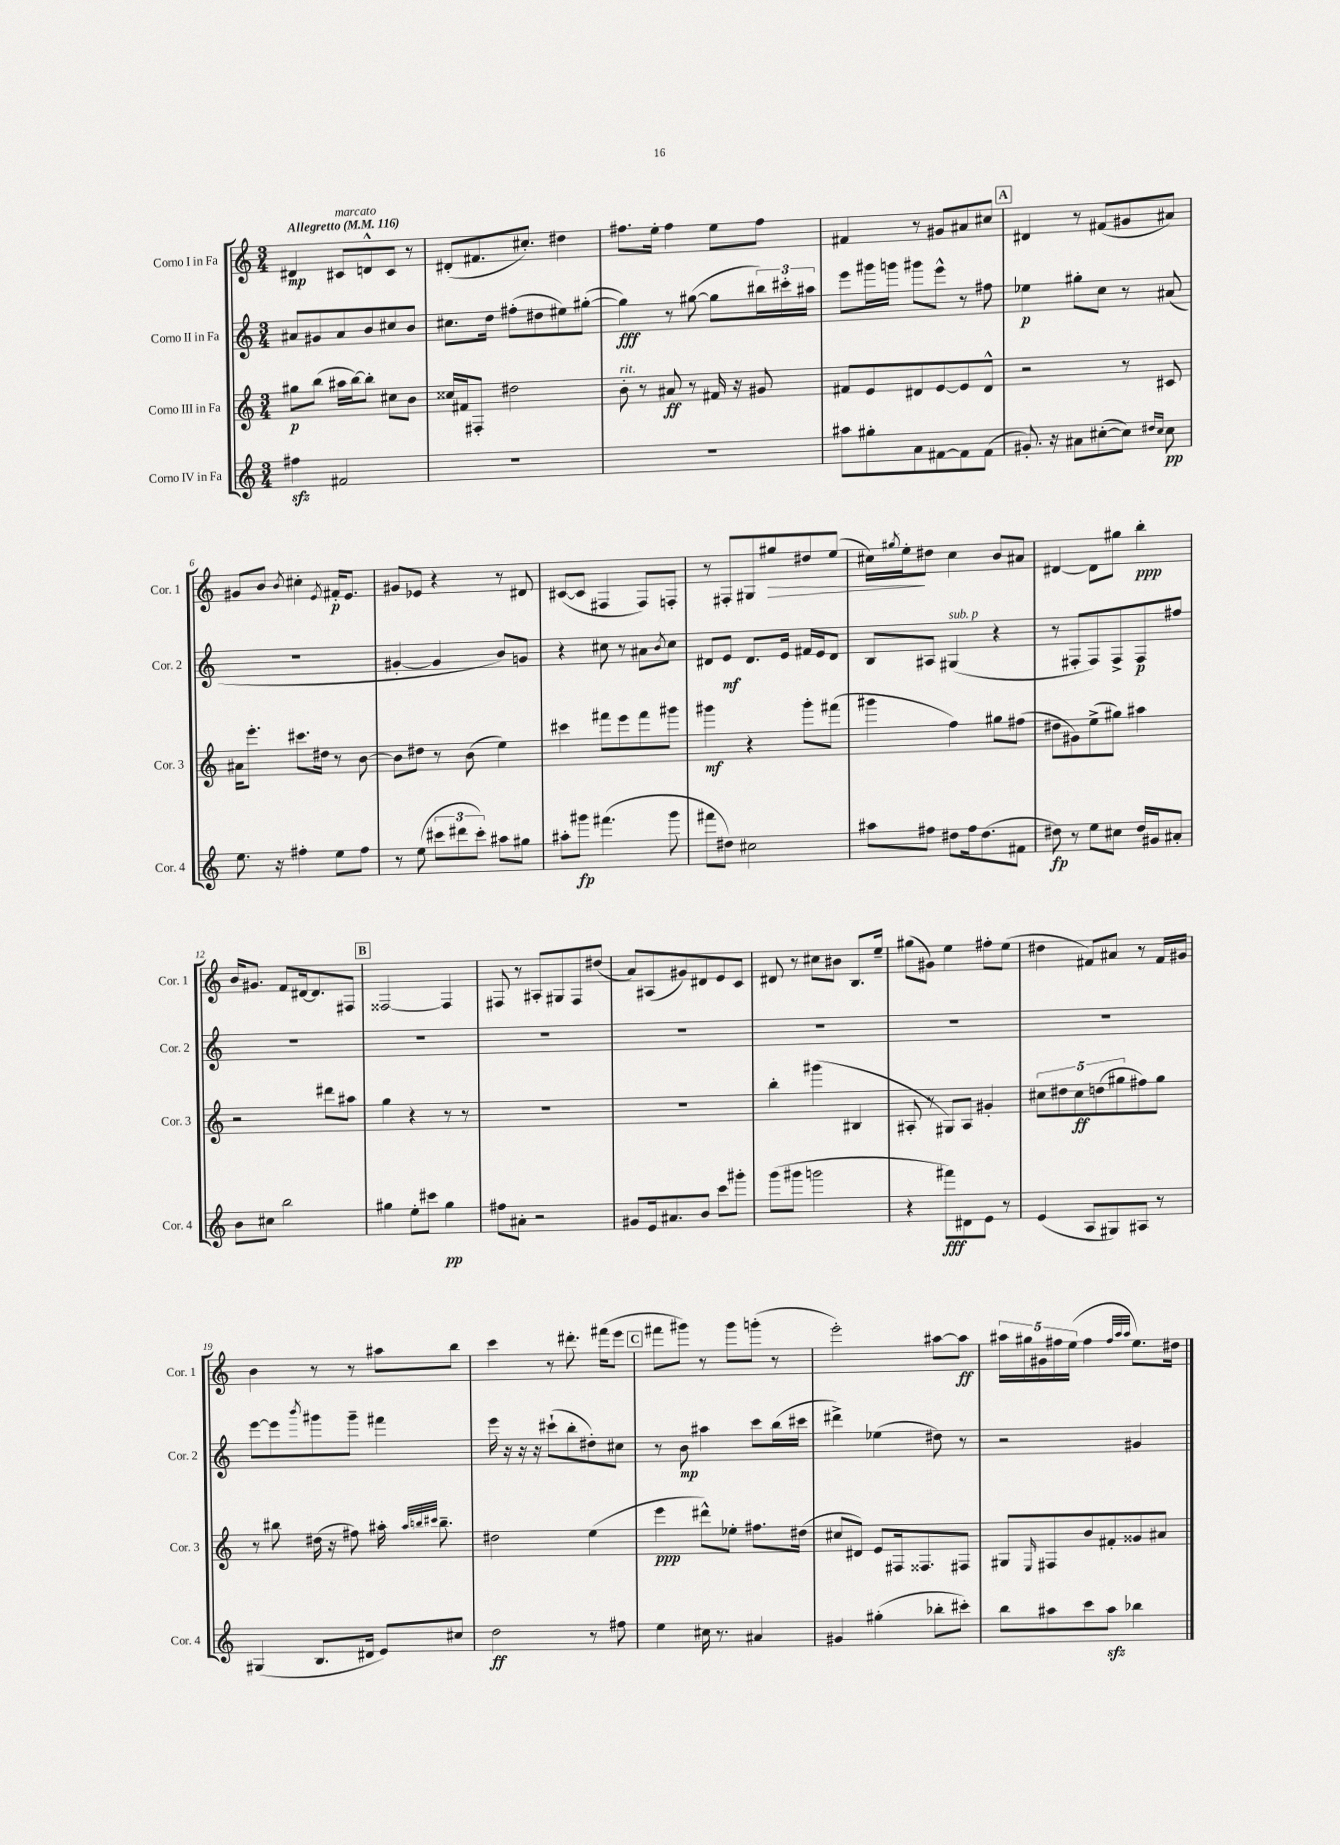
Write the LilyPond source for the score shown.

<<
\new StaffGroup <<
\new Staff = "s0" \with { instrumentName = "Corno I in Fa" shortInstrumentName = "Cor. 1" } {
    \clef treble \key c \major \numericTimeSignature \time 3/4 \tempo "Allegretto" 4 = 116
    dis'4\mp cis'8^\markup { \italic "marcato" } d'8-^ cis'8 r8 |
    dis'8-.( fis'8. cis''8.-.) dis''4 |
    fis''8. e''16-. fis''4 e''8 fis''8 |
    fis'4 r8 gis'8 ais'8 cis''8 |
    \mark \markup { \box "A" } dis'4 r8 fis'8( gis'8 ais'8) |
    gis'8 b'8 \acciaccatura { b'8 } cis''4-. \acciaccatura { e'8 } fis'16-.\p e'8. |
    gis'8 ees'8 r4 r8 dis'8 |
    cis'8~( cis'8 fis4 fis8) f8-. |
    r8 fis8-. gis8 gis''8\> dis''8 e''8( |
    cis''16) \acciaccatura { gis''8 } e''16-.\! dis''8 cis''4 b'8 ais'8 |
    dis'4~ dis'8 gis''8 b''4-.\ppp |
    b'16 gis'8. f'8 dis'16~ dis'8. fis8 |
    \mark \markup { \box "B" } fisis2~ fisis4 |
    fis8 r8 ais8-. gis8 fis8 dis''8( |
    a'8) ais8( gis'8) dis'8 e'8 c'8 |
    dis'8 r8 cis''8 bis'8 b8. e''16-- |
    gis''8( gis'8) e''4 fis''8-. e''8( |
    dis''4 fis'8) ais'8 r8 fis'16 gis'16 |
    b'4 r8 r8 ais''8 b''8 |
    c'''4 r8 dis'''8.-. fis'''16( e'''8 |
    \mark \markup { \box "C" } fis'''8 gis'''8) r8 gis'''8 g'''8-.( r8 |
    e'''2-.) ais''8~ ais''8\ff |
    \tuplet 5/4 { ais''16 gis''16 gis'16 fis''16 e''16( } fis''4 \grace { fis''32 ais''32 ais''32 } e''8.) dis''16 \bar "|." |
}
\new Staff = "s1" \with { instrumentName = "Corno II in Fa" shortInstrumentName = "Cor. 2" } {
    \clef treble \key c \major \numericTimeSignature \time 3/4
    ais'8 gis'8 ais'8 b'8 cis''8 b'8 |
    cis''8. d''16 fis''8-.( dis''8 eis''8) gis''8~-.( |
    gis''4\fff) r8 gis''8~( gis''8 \tuplet 3/2 { bis''16) cis'''16-. ais''16 } |
    e'''8 gis'''16 g'''16 gis'''8 e'''8-^ r8 fis''8 |
    \mark \markup { \box "A" } ees''4\p gis''8-. c''8 r8 ais'8( |
    R2. |
    gis'4~-. gis'4 b'8) g'8 |
    r4 cis''8 r8 ais'8 \acciaccatura { b'8 } cis''8 |
    dis'8 e'8\mf dis'8. e'16 fis'16 e'16 dis'8 |
    b8 ais8 gis4^\markup { \italic "sub. p" }( r4 |
    r8 fis8-. fis8) fis8-> fis8\p fis''8 |
    R2. |
    \mark \markup { \box "B" } R2. |
    R2. |
    R2. |
    R2. |
    R2. |
    R2. |
    e'''8~ e'''8 \acciaccatura { b'''8 } gis'''8 gis'''8-- fis'''4 |
    e'''16 r16 r16 r16 cis'''8-!( b''8-. dis''8-.) cis''8 |
    \mark \markup { \box "C" } r8 b'8\mp ais''4 c'''8 b''16( cis'''16 |
    dis'''4->) ees''4( dis''8) r8 |
    r2 gis'4 \bar "|." |
}
\new Staff = "s2" \with { instrumentName = "Corno III in Fa" shortInstrumentName = "Cor. 3" } {
    \clef treble \key c \major \numericTimeSignature \time 3/4
    gis''8\p b''8( ais''16 b''16~) b''8-. cis''8 b'8 |
    cisis''16 fis'16 fis8-. dis''2 |
    b'8-.^\markup { \italic "rit." } r8 ais'8\ff r8 fis'16 r16 gis'8 |
    fis'8 e'8 dis'8 e'8~ e'8 dis'8-^ |
    \mark \markup { \box "A" } r2 r8 cis'8 |
    ais'16 e'''8.-. cis'''8. dis''16 r8 b'8~ |
    b'8 dis''8 r8 b'8( e''4) |
    cis'''4 fis'''8 e'''8 fis'''8 gis'''8 |
    gis'''4\mf r4 gis'''8-. fis'''8( |
    gis'''4 f''4) gis''8 fis''8( |
    dis''8 gis'8) e''8->( gis''8) ais''4 |
    r2 dis'''8 ais''8 |
    \mark \markup { \box "B" } g''4 r4 r8 r8 |
    R2. |
    R2. |
    b''4-. gis'''4( bis4 |
    ais8-. r8 gis8) ais8 gis'4-. |
    \tuplet 5/4 { cis''8 dis''8 cis''8\ff d''8( gis''8 } fis''8) gis''8 |
    r8 bis''8 dis''16( r16 fis''8) ais''16-. \grace { ais''32 b''32 cis'''32 } b''8.-- |
    dis''2 e''4( |
    \mark \markup { \box "C" } e'''4\ppp dis'''8-^) ees''8-. fis''8. dis''16( |
    cis''8 dis'8) e'8 fis16 fisis8. fis8 |
    gis8 \grace { e16 } fis8 b'8 fis'8-. gisis'8 ais'8 \bar "|." |
}
\new Staff = "s3" \with { instrumentName = "Corno IV in Fa" shortInstrumentName = "Cor. 4" } {
    \clef treble \key c \major \numericTimeSignature \time 3/4
    fis''4\sfz fis'2 |
    R2. |
    R2. |
    ais''8 gis''8-. a'8 fis'8~ fis'8 fis'8( |
    \mark \markup { \box "A" } gis'8.-.) r16 ais'8 cis''8~-.( cis''8) \grace { dis''16 cis''16 } cis''8\pp |
    e''8. r16 fis''4-. e''8 fis''8 |
    r8 e''8( \tuplet 3/2 { cis'''8 dis'''8 cis'''8-.) } ais''8 gis''8 |
    ais''8-. gis'''8\fp fis'''4.( gis'''8 |
    fis'''8 dis''8) cis''2 |
    ais''8 fis''8 dis''8 fis''16 dis''8.( fis'8 |
    dis''8\fp) r8 e''8 cis''8 dis''16 gis'16 ais'8-. |
    b'8 cis''8 b''2 |
    \mark \markup { \box "B" } gis''4 e''8-. cis'''8 gis''4\pp |
    fis''8 ais'8-. r2 |
    gis'8 e'16 ais'8. b'8 c'''8 gis'''8-. |
    g'''8( gis'''8 g'''2 |
    r4 fis'''8\fff) dis'8 e'8 r8 |
    e'4( a8 gis8) ais8 r8 |
    gis4( b8. dis'16 e'8) cis''8 |
    d''2\ff r8 fis''8 |
    \mark \markup { \box "C" } e''4 cis''16 r8. ais'4 |
    gis'4 gis''4-.( bes''8-. cis'''8-.) |
    b''8 ais''8 c'''8 ais''8\sfz bes''4 \bar "|." |
}
>>
>>
